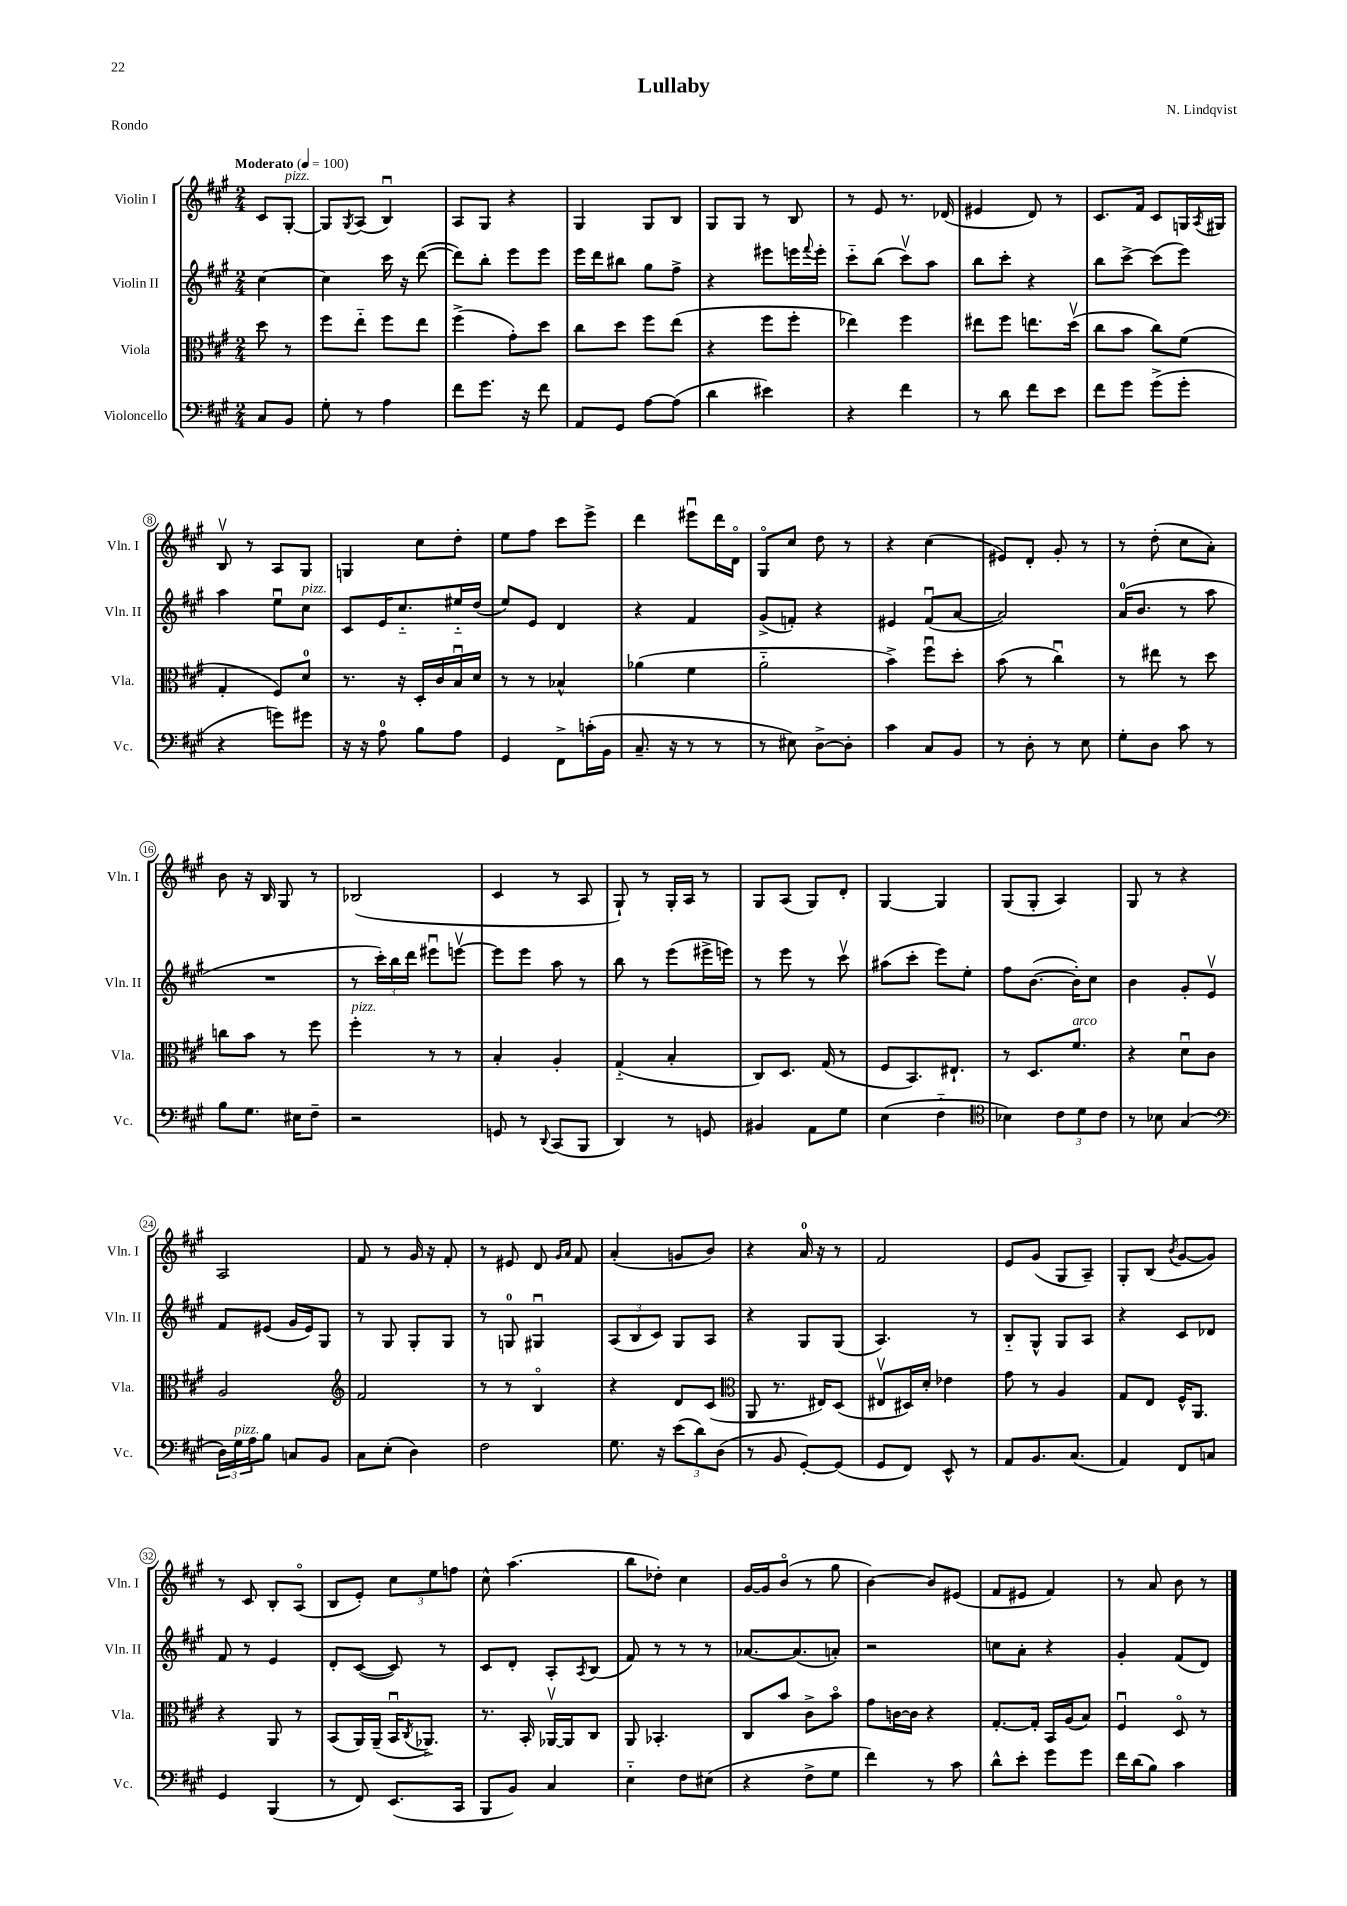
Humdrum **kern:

**kern	**kern	**kern	**kern
*staff4	*staff3	*staff2	*staff1
*clefF4	*clefC3	*clefG2	*clefG2
*k[f#c#g#]	*k[f#c#g#]	*k[f#c#g#]	*k[f#c#g#]
*M2/4	*M2/4	*M2/4	*M2/4
*MM100	*MM100	*MM100	*MM100
8C#	8dd	[4cc#	8c#
8BB	8r	.	[8G#'
=	=	=	=
8G#'	8ff#	4cc#]	8G#]
.	.	.	8qG#
8r	8ee'~	.	(8A
4A	8ff#	16ccc#	4Bu)
.	.	16r	.
.	8ee	([8ddd	.
=	=	=	=
8f#	(4ff#^	8ddd])	8A
8.g#	.	8bb'	8G#
.	8g#')	8eee	4r
16r	.	.	.
8f#	8dd	8eee	.
=	=	=	=
8AA	8cc#	16eee	4G#
.	.	16ddd	.
8GG#	8dd	8bb#	.
[8A	8ff#	8gg#	8G#
(8A]	(8ee	8ff#^	8B
=	=	=	=
4d	4r	4r	8G#
.	.	.	8G#
4e#)	8ff#	8eee#	8r
.	8ff#'	16eee	8B
.	.	8qqfff#	.
.	.	16eee'	.
=	=	=	=
4r	4ee-)	8ccc#'~	8r
.	.	(8bb	8e
4f#	4ff#	8ccc#v)	8.r
.	.	8aa	.
.	.	.	(16d-
=	=	=	=
8r	8ee#	8bb	4e#
8d	8ff#	8ccc#'	.
8f#	8.ee	4r	8d)
8e	.	.	8r
.	(16ddv	.	.
=	=	=	=
8f#	8cc#	8bb	8.c#
8g#	8b	[8ccc#^	.
.	.	.	16f#
(8g#^	8cc#)	(8ccc#]	8c#
8g#'	(8f#	8eee)	16G
.	.	.	8qA
.	.	.	16G#
=	=	=	=
4r	4G#'	4aa	8Bv
.	.	.	8r
8g)	8F#)	8eeu	8A
8g#	8d	8cc#	8G#
=	=	=	=
16r	8.r	8c#	4G
16r	.	.	.
8A	.	16e	.
.	16r	8.cc#'~	.
8B	16D'	.	8cc#
.	16c#	.	.
8A	16Bu	16ee#'~	8dd'
.	16d	(16dd	.
=	=	=	=
4GG#	8r	8ee)	8ee
.	8r	8e	8ff#
8FF#^	4B-^^	4d	8ccc#
(16c'	.	.	8eee^
16BB	.	.	.
=	=	=	=
8.C#~	(4a-	4r	4ddd
16r	.	.	.
8r	4f#	4f#	8eee#u
8r	.	.	16ddd
.	.	.	16do
=	=	=	=
8r	2a'~	(8g#^	8G#o
8E#)	.	8f')	8cc#
[8D^	.	4r	8dd
8D']	.	.	8r
=	=	=	=
4c#	4b^)	4e#	4r
8C#	8ff#u	(8f#u	(4cc#
8BB	8dd'	[8a	.
=	=	=	=
8r	(8b	2a])	8e#)
8D'	8r	.	8d'
8r	4cc#u)	.	8g#'
8E	.	.	8r
=	=	=	=
8G#'	8r	(16a	8r
.	.	8.b	.
8D	8ee#	.	(8dd'
8c#	8r	8r	8cc#
8r	8dd	8aa	8a')
=	=	=	=
8B	8cc	2r	8b
8.G#	8b	.	16r
.	.	.	16B
.	8r	.	8G#
16E#	.	.	.
8F#~	8ff#	.	8r
=	=	=	=
2r	4ff#'	8r	(2B-
.	.	24ccc#')	.
.	.	24bb	.
.	.	24ddd	.
.	8r	8eee#u	.
.	8r	[8eeev	.
=	=	=	=
8GG	4B'	8eee]	4c#
8r	.	8eee	.
8qqDD	.	.	.
(8CC#	4A'	8aa	8r
8BBB	.	8r	8A
=	=	=	=
4DD)	(4G#'~	8bb	8G#`)
.	.	8r	8r
8r	4B'	(8eee	16G#'
.	.	.	16A
8GG	.	16eee#^	8r
.	.	16eee)	.
=	=	=	=
4BB#	8C#)	8r	8G#
.	8.D	8eee	(8A
8AA	.	8r	8G#)
.	(16G#	.	.
8G#	8r	8ccc#v	8d'
=	=	=	=
(4E	8F#	(8aa#	[4G#
.	8.BB)	8ccc#'	.
4F#'~	.	8eee)	4G#]
.	8.E#`	.	.
.	.	8ee'	.
=	=	=	=
*clefC4	*	*	*
4B-)	8r	8ff#	(8G#
.	8.D	([8.b	8G#'
12c#	.	.	4A)
.	8.f#	16b'])	.
12d	.	.	.
.	.	8cc#	.
12c#	.	.	.
=	=	=	=
8r	4r	4b	8G#
8B-	.	.	8r
(4G#	8du	8g#'	4r
.	8c#	8ev	.
=	=	=	=
*clefF4	*	*	*
24D)	2A	8f#	2A
24G#	.	.	.
24A	.	.	.
8B	.	(8e#	.
8C	.	16g#	.
.	.	16e#)	.
8BB	.	8G#	.
=	=	=	=
*	*clefG2	*	*
8C#	2f#	8r	8f#
(8E'	.	8G#	8r
4D)	.	8G#'	16g#
.	.	.	16r
.	.	8G#	8f#'
=	=	=	=
2F#	8r	8r	8r
.	8r	8G	8e#
.	4Bo	4G#u	8d
.	.	.	16qqg#
.	.	.	16qqa
.	.	.	8f#
=	=	=	=
8.G#	4r	(12A	(4a'
.	.	12B	.
.	.	12c#)	.
16r	.	.	.
(12e	8d	8G#	8g
12d)	.	.	.
.	(8c#	8A	8b)
(12D	.	.	.
=	=	=	=
*	*clefC3	*	*
8r	8AA	4r	4r
8BB	8.r	.	.
[8GG#')	.	8G#	16a
.	16E#)	.	16r
(8GG#]	(8D	(8G#	8r
=	=	=	=
8GG#	8E#v	4.A)	2f#
8FF#)	16D#)	.	.
.	16d'	.	.
8EE^^	4e-	.	.
8r	.	8r	.
=	=	=	=
8AA	8g#	8B'~	8e
8.BB	8r	8G#^^	(8g#
.	4A	8G#	8G#
(8.C#	.	.	.
.	.	8A	8A~)
=	=	=	=
4AA)	8G#	4r	8G#'
.	8E	.	(8B
.	.	.	8qb
8FF#	16F#^^	8c#	[8g#
.	8.AA	.	.
8C	.	8d-	8g#])
=	=	=	=
4GG#	4r	8f#	8r
.	.	8r	8c#
(4BBB	8AA	4e	8B'
.	8r	.	(8Ao
=	=	=	=
8r	(8BB	8d'	8B
8FF#)	16AA)	([8c#	8e')
.	(16AA~	.	.
(8.EE	16BBu	8c#])	12cc#
.	8qC#	.	.
.	8.AA-^)	.	.
.	.	.	12ee
.	.	8r	.
.	.	.	12ff
16CC#	.	.	.
=	=	=	=
8BBB	8.r	8c#	8cc#^^
8BB)	.	8d'	(4.aa
.	16BB'	.	.
4C#	[16AA-v	8A'	.
.	16AA-]	.	.
.	.	8qA	.
.	8C#	(8B	.
=	=	=	=
4E'~	8AA	8f#)	8bb
.	4.BB-'	8r	8dd-')
8F#	.	8r	4cc#
(8E#	.	8r	.
=	=	=	=
4r	8C#	[8.a-	[16g#
.	.	.	16g#]
.	8b	.	(8bo
.	.	(8.a-]	.
8F#^	8c#^	.	8r
8G#	8bo	8a')	8gg#
=	=	=	=
4f#)	8g#	2r	[4b)
.	[16c	.	.
.	16c]	.	.
8r	4r	.	8b]
8c#	.	.	(8e#
=	=	=	=
8d^^	[8.G#'	8cc	8f#
8e'	.	8a'	8e#
.	16G#']	.	.
8g#	16BB	4r	4f#)
.	(16A	.	.
8g#	8B)	.	.
=	=	=	=
16f#	4F#u	4g#'	8r
(16d	.	.	.
8B)	.	.	8a
4c#	8Do	(8f#	8b
.	8r	8d)	8r
==	==	==	==
*-	*-	*-	*-
